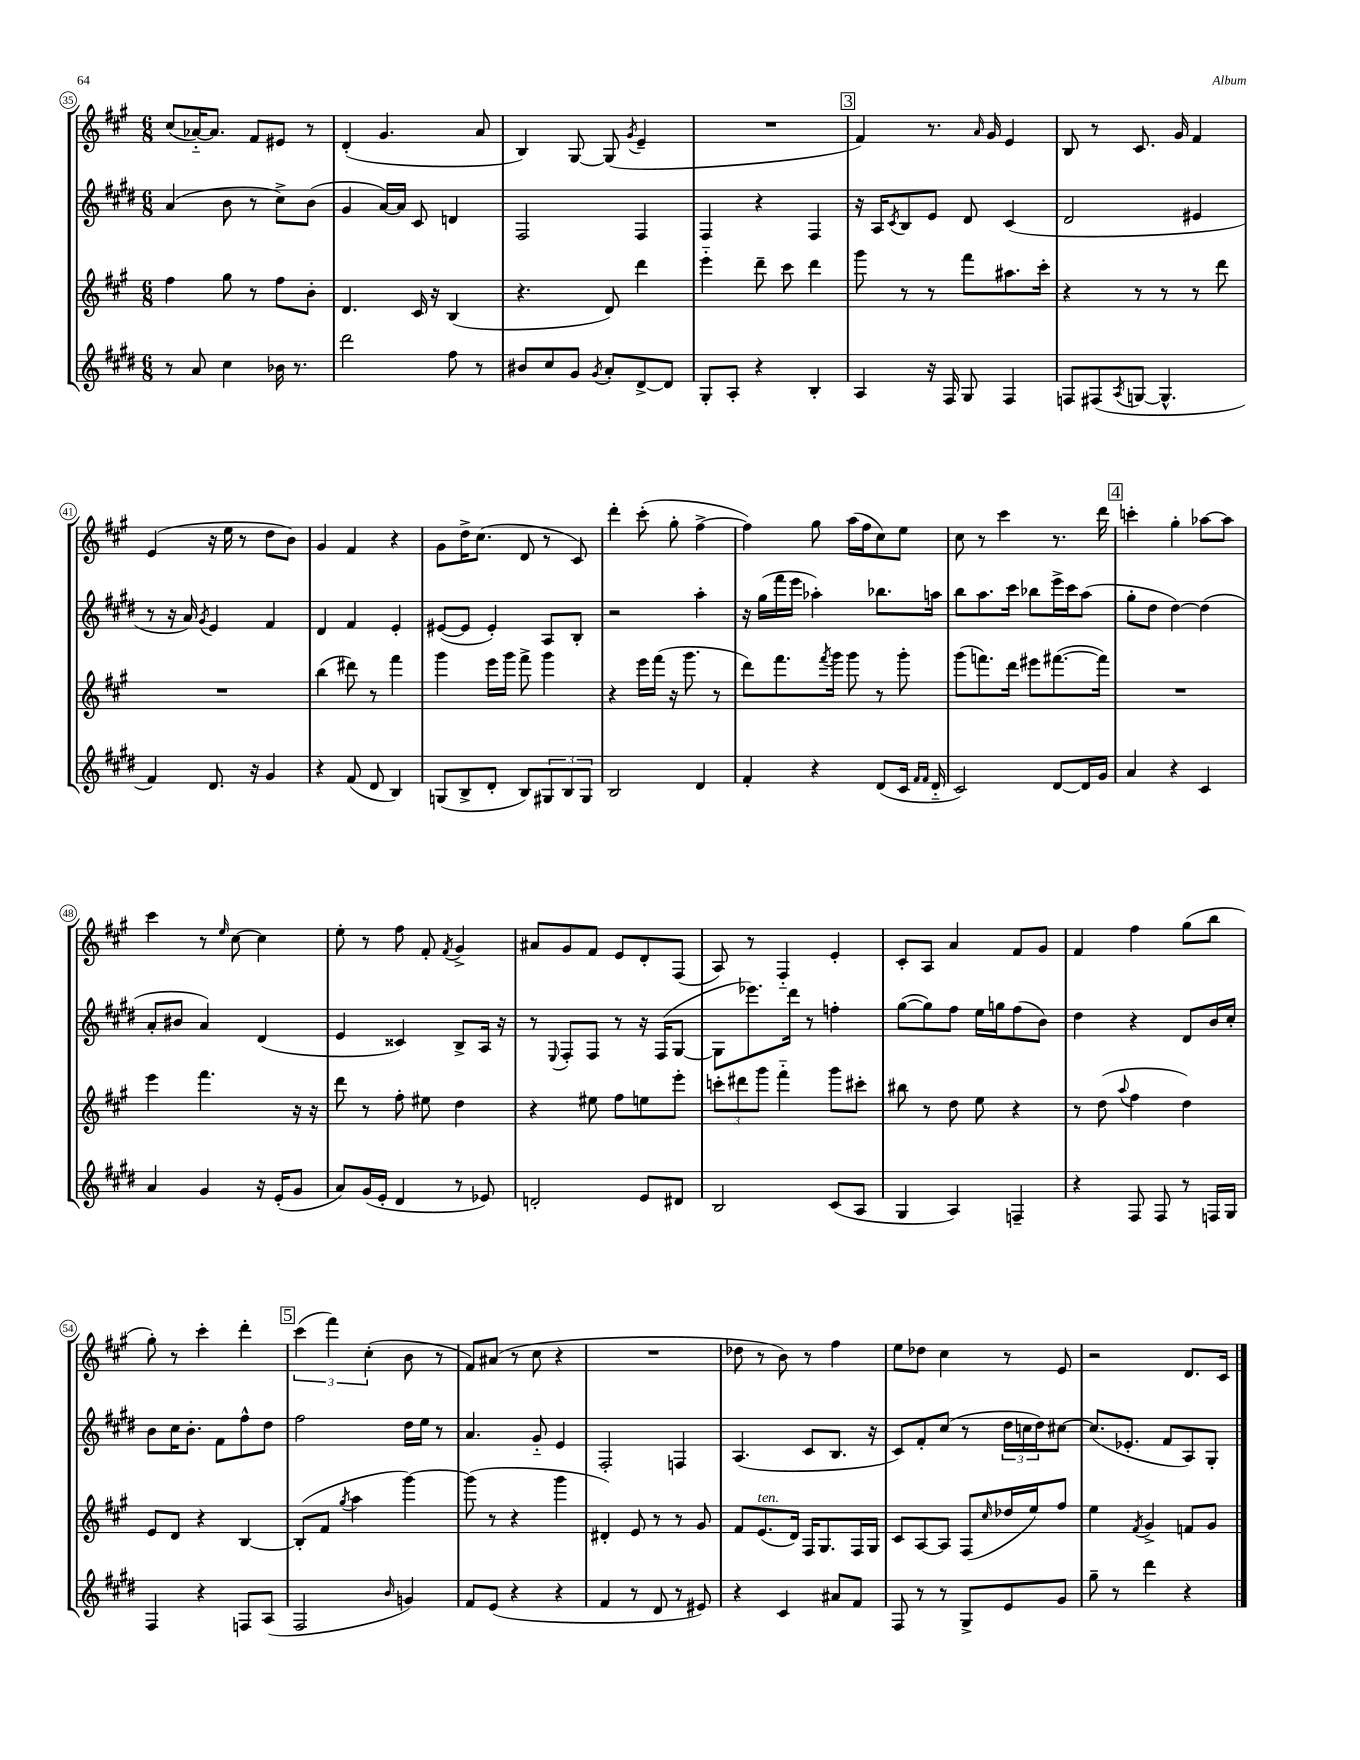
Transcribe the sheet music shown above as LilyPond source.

<<
\new StaffGroup <<
\new Staff = "s0" {
    \clef treble \key a \major \numericTimeSignature \time 6/8
    cis''8( aes'16~-_) aes'8. fis'8 eis'8 r8 |
    d'4-.( gis'4. a'8 |
    b4) gis8~ gis8( \acciaccatura { gis'8 } e'4-- |
    R2. |
    \mark \markup { \box "3" } fis'4) r8. \grace { a'16 } gis'16 e'4 |
    b8 r8 cis'8. gis'16 fis'4 |
    e'4( r16 e''16 r8 d''8 b'8) |
    gis'4 fis'4 r4 |
    gis'8 d''16-> cis''8.( d'8 r8 cis'8) |
    d'''4-. cis'''8-.( gis''8-. fis''4~-> |
    fis''4) gis''8 a''16( fis''16 cis''8) e''8 |
    cis''8 r8 cis'''4 r8. d'''16 |
    \mark \markup { \box "4" } c'''4-. gis''4-. aes''8~ aes''8 |
    cis'''4 r8 \grace { e''16 } cis''8~ cis''4 |
    e''8-. r8 fis''8 fis'8-. \acciaccatura { fis'8 } gis'4-> |
    ais'8 gis'8 fis'8 e'8 d'8-. fis8( |
    a8) r8 fis4-_ e'4-. |
    cis'8-. a8 a'4 fis'8 gis'8 |
    fis'4 fis''4 gis''8( b''8 |
    gis''8-.) r8 cis'''4-. d'''4-. |
    \mark \markup { \box "5" } \tuplet 3/2 { cis'''4( fis'''4) cis''4-.( } b'8 r8 |
    fis'8) ais'8( r8 cis''8 r4 |
    R2. |
    des''8 r8 b'8) r8 fis''4 |
    e''8 des''8 cis''4 r8 e'8 |
    r2 d'8. cis'16 \bar "|." |
}
\new Staff = "s1" {
    \clef treble \key e \major \numericTimeSignature \time 6/8
    a'4( b'8 r8 cis''8->) b'8( |
    gis'4 a'16~) a'16 cis'8 d'4 |
    fis2 fis4 |
    fis4 r4 fis4 |
    \mark \markup { \box "3" } r16 a16 \acciaccatura { cis'8 } b8 e'8 dis'8 cis'4( |
    dis'2 eis'4 |
    r8 r16 a'16) \acciaccatura { gis'8 } e'4 fis'4 |
    dis'4 fis'4 e'4-. |
    eis'8~( eis'8 eis'4-.) a8 b8-. |
    r2 a''4-. |
    r16 gis''16( fis'''16 e'''16 aes''4-.) bes''8. a''16 |
    b''8 a''8. cis'''16 bes''8 e'''16-> cis'''16 a''8( |
    \mark \markup { \box "4" } gis''8-. dis''8 dis''4~) dis''4( |
    a'8-. bis'8 a'4) dis'4( |
    e'4 cisis'4) b8-> a16 r16 |
    r8 \appoggiatura { e8 } fis8-. fis8 r8 r16 fis16( gis8~ |
    gis8 ees'''8.) dis'''16 r8 f''4-. |
    gis''8~( gis''8) fis''8 e''16 g''16 fis''8( b'8) |
    dis''4 r4 dis'8 b'16 cis''16-. |
    b'8 cis''16 b'8.-. fis'8 fis''8-^ dis''8 |
    \mark \markup { \box "5" } fis''2 dis''16 e''16 r8 |
    a'4. gis'8-_ e'4 |
    fis2-. f4 |
    a4.( cis'8 b8. r16 |
    cis'8) fis'8-. cis''8( r8 \tuplet 3/2 { dis''16 c''16 dis''16) } cis''8~ |
    cis''8.( ees'8.-. fis'8 a8) gis8-. \bar "|." |
}
\new Staff = "s2" {
    \clef treble \key a \major \numericTimeSignature \time 6/8
    fis''4 gis''8 r8 fis''8 b'8-. |
    d'4. cis'16 r16 b4( |
    r4. d'8) d'''4 |
    e'''4-_ d'''8-- cis'''8 d'''4 |
    \mark \markup { \box "3" } gis'''8 r8 r8 fis'''8 ais''8. cis'''16-. |
    r4 r8 r8 r8 d'''8 |
    R2. |
    b''4( dis'''8) r8 fis'''4 |
    gis'''4 e'''16 gis'''16 fis'''8-> gis'''4 |
    r4 e'''16 fis'''16( r16 gis'''8. r8 |
    d'''8) fis'''8. \acciaccatura { fis'''8 } gis'''16 gis'''8 r8 gis'''8-. |
    gis'''8( f'''8.) d'''16 eis'''8 fis'''8.~( fis'''16) |
    \mark \markup { \box "4" } R2. |
    e'''4 fis'''4. r16 r16 |
    d'''8 r8 fis''8-. eis''8 d''4 |
    r4 eis''8 fis''8 e''8 e'''8-. |
    \tuplet 3/2 { c'''8-. dis'''8 gis'''8 } fis'''4-_ gis'''8 cis'''8-. |
    bis''8 r8 d''8 e''8 r4 |
    r8 d''8( \appoggiatura { a''8 } fis''4 d''4) |
    e'8 d'8 r4 b4~ |
    \mark \markup { \box "5" } b8-.( fis'8 \acciaccatura { gis''8 } a''4 gis'''4~) |
    gis'''8( r8 r4 gis'''4 |
    dis'4-.) e'8 r8 r8 gis'8 |
    fis'8 e'8.^\markup { \italic "ten." }( d'16) fis16 gis8. fis16 gis16 |
    cis'8 a8~ a8 fis8( \grace { cis''16 } des''16 e''16) fis''8 |
    e''4 \acciaccatura { fis'8 } gis'4-> f'8 gis'8 \bar "|." |
}
\new Staff = "s3" {
    \clef treble \key e \major \numericTimeSignature \time 6/8
    r8 a'8 cis''4 bes'16 r8. |
    dis'''2 fis''8 r8 |
    bis'8 cis''8 gis'8 \acciaccatura { gis'8 } a'8-. dis'8~-> dis'8 |
    gis8-. a8-. r4 b4-. |
    \mark \markup { \box "3" } a4 r16 fis16 gis8 fis4 |
    f8 fis8( \acciaccatura { a8 } g8~ g4.-^ |
    fis'4) dis'8. r16 gis'4 |
    r4 fis'8( dis'8 b4) |
    g8( b8-> dis'8-. b8) \tuplet 3/2 { gis8 b8 gis8 } |
    b2 dis'4 |
    fis'4-. r4 dis'8( cis'16 \grace { fis'16 fis'16 } dis'16-_ |
    cis'2) dis'8~ dis'16 gis'16 |
    \mark \markup { \box "4" } a'4 r4 cis'4 |
    a'4 gis'4 r16 e'16-.( gis'8 |
    a'8) gis'16( e'16-. dis'4 r8 ees'8) |
    d'2-. e'8 dis'8 |
    b2 cis'8( a8 |
    gis4 a4) f4-- |
    r4 fis8 fis8 r8 f16 gis16 |
    fis4 r4 f8 a8( |
    \mark \markup { \box "5" } fis2 \grace { b'16 } g'4) |
    fis'8 e'8( r4 r4 |
    fis'4 r8 dis'8 r8 eis'8) |
    r4 cis'4 ais'8 fis'8 |
    fis8 r8 r8 gis8-> e'8 gis'8 |
    gis''8-- r8 dis'''4 r4 \bar "|." |
}
>>
>>
\layout { \context { \Score currentBarNumber = #35 \override BarNumber.stencil = #(make-stencil-circler 0.1 0.3 ly:text-interface::print) } }
